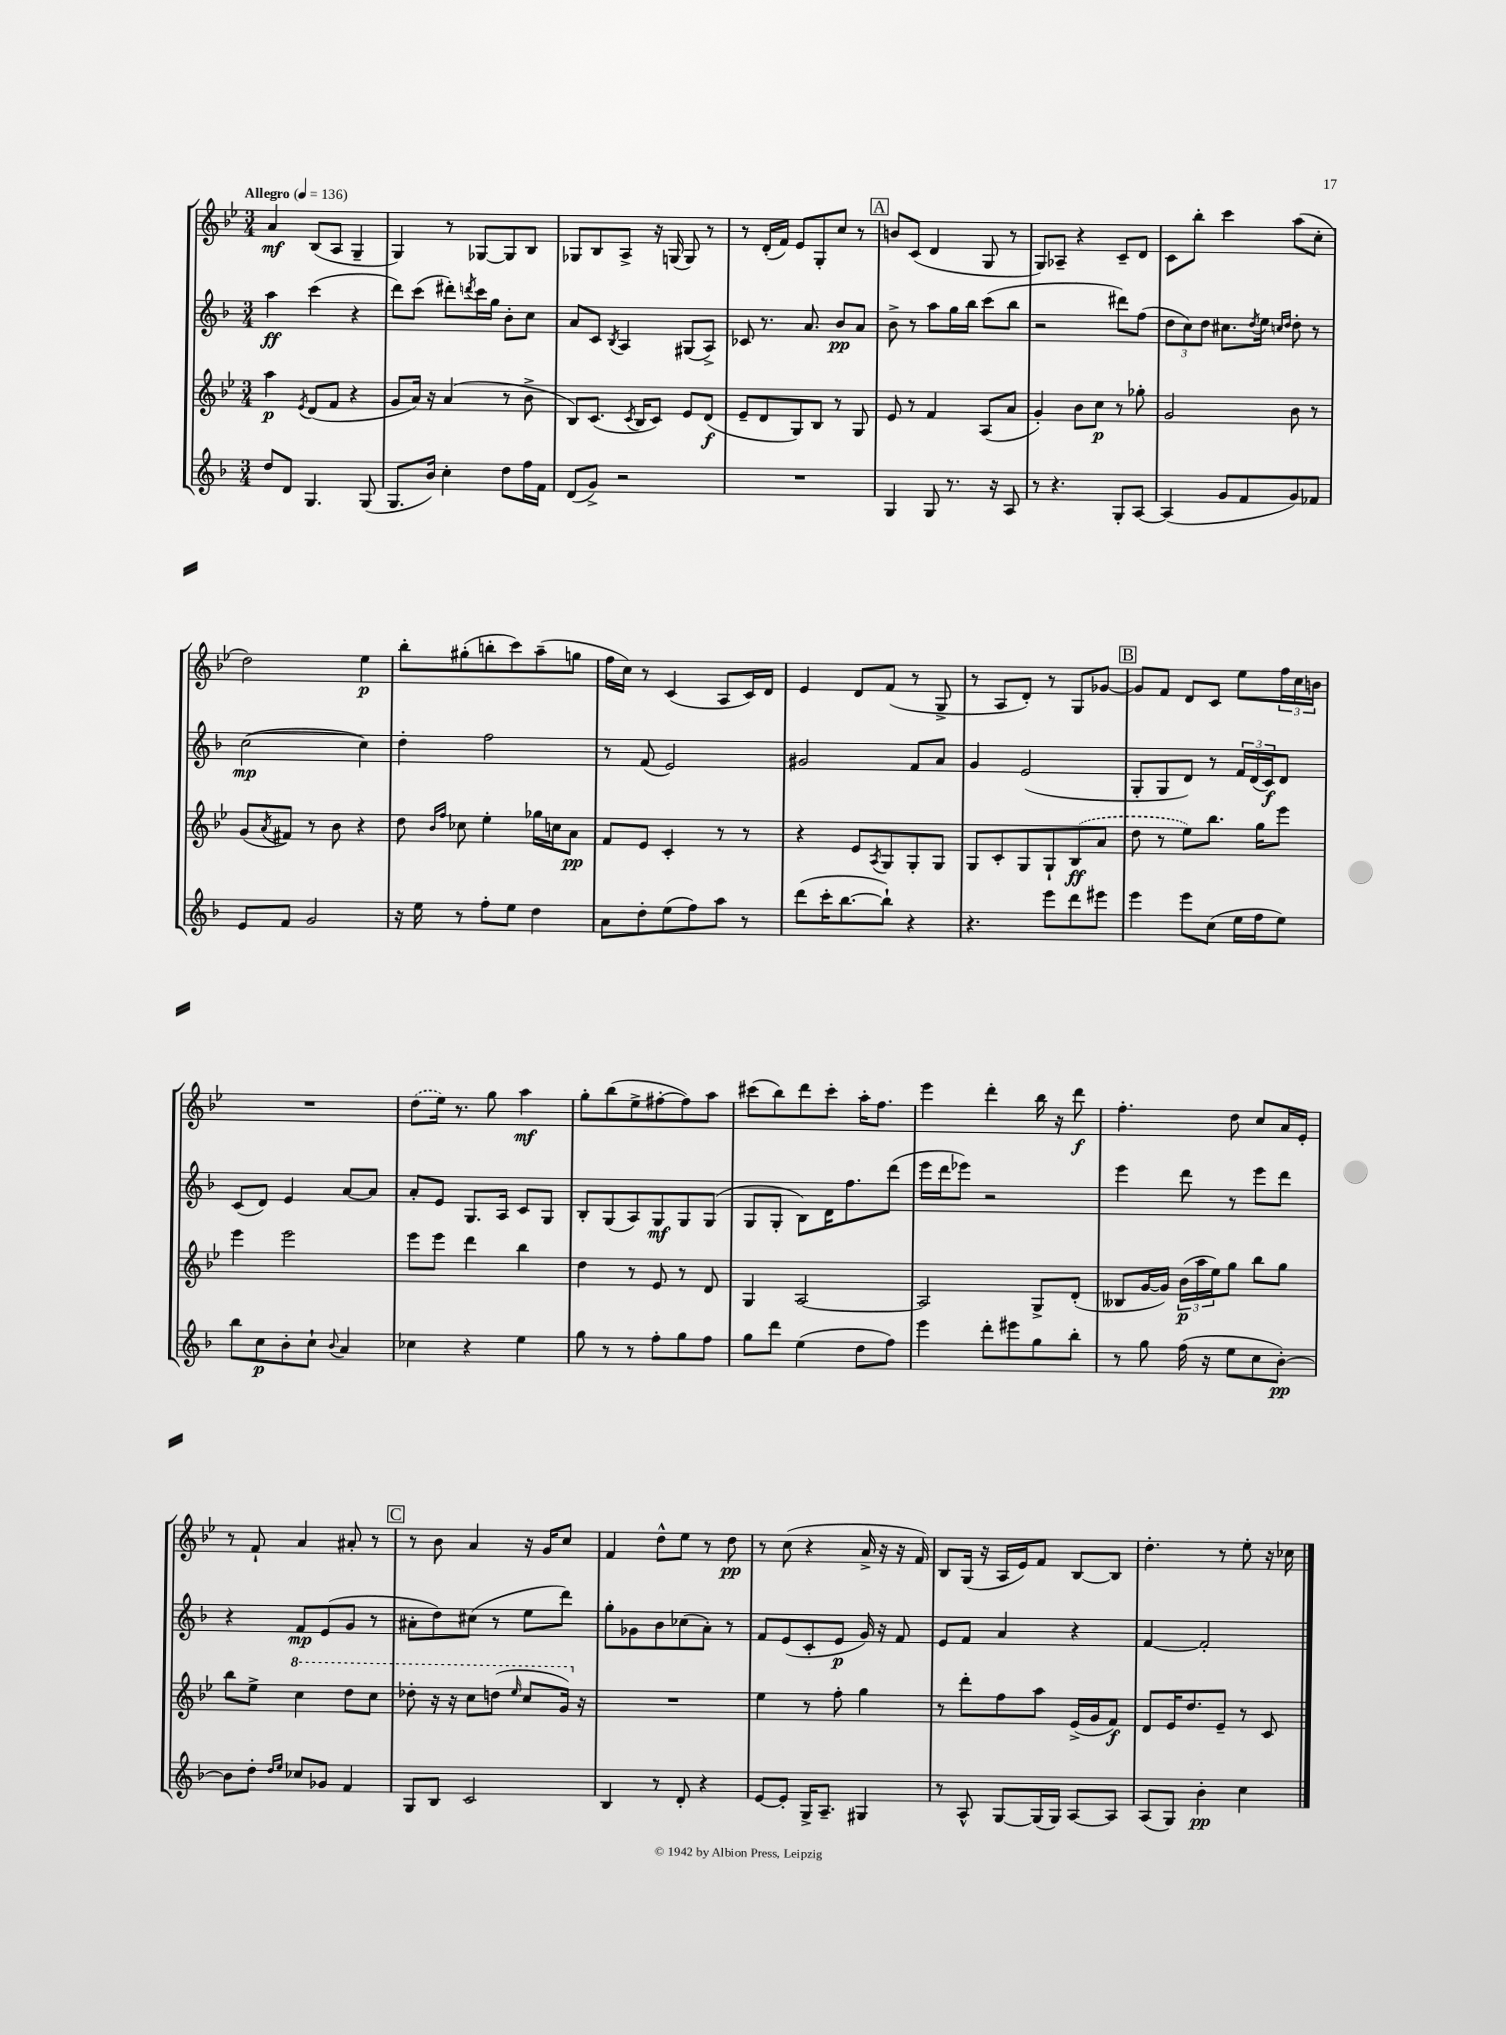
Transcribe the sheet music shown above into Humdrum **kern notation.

**kern	**kern	**kern	**kern
*staff4	*staff3	*staff2	*staff1
*clefG2	*clefG2	*clefG2	*clefG2
*k[b-]	*k[b-e-]	*k[b-]	*k[b-e-]
*M3/4	*M3/4	*M3/4	*M3/4
*MM136	*MM136	*MM136	*MM136
8dd/L	4aa\	4aa\	4a/
8d/J	.	.	.
.	8qe-/	.	.
4.G/	(8d/L	(4ccc\	(8B-/L
.	8f/J	.	8A/J
.	4r	4r	4G~/
(8G/	.	.	.
=	=	=	=
8.G/L	8g/L	8ddd\L)	4G/)
.	16a/Jk)	(8ccc\J	.
16b-/Jk)	16r	.	.
4cc'\	(4a/	8ddd#'\L)	8r
.	.	8qddd/	.
.	.	16ccc\L	[8G-/L
.	.	16gg\JJ	.
8dd\L	8r	8b-'\L	8G-/]
16ff\L	8b-^\	8cc\J	8B-/J
16f\JJ	.	.	.
=	=	=	=
(8d/L	8B-/L)	8a/L	8G-/L
8g^/J)	(8.c/J	8c/J	8B-/
.	.	8qB-/	.
2r	.	4A/	8A^/J
.	8qc/	.	.
.	16B-/LK	.	.
.	8c/J)	.	16r
.	.	.	(16G/
.	8e-/L	(8G#/L	8G/)
.	(8d/J	8A^/J)	8r
=	=	=	=
2.r	8e-~/L	8c-/	8r
.	8d/	8.r	(16d'/LL
.	.	.	16f/JJ)
.	8G/)	.	8e-/L
.	.	8.a/	.
.	8B-/J	.	8G'/
.	8r	8b-/L	8cc/J
.	8G/	8a/J	8r
=	=	=	=
4G/	8e-/	8b-^\	8b/L
.	8r	8r	(8c/J
8G/	4f/	8aa\L	4d/
8.r	.	16gg\L	.
.	.	16bb-\JJ	.
.	(8A/L	(8ccc\L	8G/
16r	.	.	.
8A/	8a/J	8bb-\J	8r
=	=	=	=
8r	4g'/)	2r	8G/L)
4.r	.	.	8A-~/J
.	8b-\L	.	4r
.	8cc\J	.	.
8G'/L	8r	8ddd#\L)	8c~/L
[8A/J	8gg-'\	(8ff\J	8d/J
=	=	=	=
(4A/]	2g/	12dd\L	8c\L
.	.	12cc\)	.
.	.	.	8bb-'\J
.	.	12dd\J	.
8g/L	.	8.cc#\L	4ccc\
8f/	.	.	.
.	.	8qdd/	.
.	.	16ee\Jk	.
.	.	16qqcc/LL	.
.	.	16qqdd/JJ	.
8g/)	8b-\	8dd'\	(8aa\L
8f-/J	8r	8r	8cc'\J
=	=	=	=
8e/L	(8g/L	([2cc\	2dd\)
.	8qa/	.	.
8f/J	8f#/J)	.	.
2g/	8r	.	.
.	8b-\	.	.
.	4r	4cc\])	4ee-\
=	=	=	=
16r	8dd\	4dd'\	8bb-'\L
16ee\	.	.	.
.	16qqb-/LL	.	.
.	16qqff/JJ	.	.
8r	8cc-\	.	(8gg#'\
8ff'\L	4ee-'\	2ff\	8bb'\
8ee\J	.	.	8ccc\)
4dd\	16gg-\LL	.	(8aa~\
.	16cc\J	.	.
.	8a\J	.	8gg\J
=	=	=	=
8a\L	8f/L	8r	16ff\LL
.	.	.	16cc\JJ)
8dd'\	8e-/J	(8f/	8r
(8ee\	4c'/	2e/)	(4c/
8ff\)	.	.	.
8aa\J	8r	.	8A/L
8r	8r	.	16c/L)
.	.	.	16d/JJ
=	=	=	=
(8ddd\L	4r	2g#/	4e-/
16ccc'\K	.	.	.
[8.bb-\	.	.	.
.	8e-/L	.	8d/L
.	8qA/	.	.
8bb-`\]J)	8G/	.	(8f/J
4r	8G'/	8f/L	8r
.	8G/J	8a/J	8G^/
=	=	=	=
4.r	8G/L	4g/	8r
.	8c'/	.	8A/L
.	8G/	(2e/	8d'/J)
8eee\L	8G`/	.	8r
8ddd\	(8B-/	.	8G/L
8eee#\J	8a/J	.	[8g-/J
=	=	=	=
4eee\	8dd\	8G'/L	8g-/]L
.	8r	8G/	8f/J
8eee\L	8ee-\L)	8d/J)	8d/L
(8cc\J	8.bb-\J	8r	8c/J
16ee\LL	.	24f/LL	8ee-\L
.	.	(24d/	.
16ff\J	16gg\LK	.	.
.	.	24c/J)	.
8ee\J)	8eee-\J	8d/J	24ff\L
.	.	.	24cc\
.	.	.	24b\JJ
=	=	=	=
8bb-\L	4eee-\	(8c/L	2.r
8cc\	.	8d/J)	.
8b-'\	2eee-\	4e/	.
8cc`\J	.	.	.
8qqb-/	.	.	.
4a/	.	[8a/L	.
.	.	8a/]J	.
=	=	=	=
4cc-\	8eee-\L	8a'/L	(8dd\L
.	8eee-\J	8e/J	16ee-\Jk)
.	.	.	8.r
4r	4ddd\	8.G/L	.
.	.	.	8gg\
.	.	16A/Jk	.
4ee\	4bb-\	8c/L	4aa\
.	.	8G/J	.
=	=	=	=
8gg\	4dd\	8B-'/L	8gg'\L
8r	.	(8G/	(8bb-\
8r	8r	8A/)	8ee-^\
8ff'\L	8e-/	8G/	[8ff#'\
8gg\	8r	8G/	8ff#\])
8ff\J	8d/	(8G/J	8aa\J
=	=	=	=
8gg\L	4G/	8G/L	(8ccc#\L
8ddd\J	.	8G'/J	8bb-\)
(4ee\	[2A/	8B-\L)	8ddd\
.	.	16d\K	8ccc#'\J
.	.	8.ff\	.
8dd\L	.	.	16aa'\LK
.	.	.	8.ff\J
8ff\J)	.	(8ddd\J	.
=	=	=	=
4eee\	2A/]	16eee\LL	4eee-\
.	.	16ddd\J	.
.	.	8eee-\J)	.
8ddd'\L	.	2r	4ddd'\
8eee#\	.	.	.
8gg\	8G^/L	.	16bb-\
.	.	.	16r
8bb-'\J	(8d'/J	.	8ddd\
=	=	=	=
8r	8B--/L	4eee\	4.ff'\
8gg\	[16g/L	.	.
.	16g/]JJ)	.	.
(16ff\	(24b-\LL	8ddd\	.
.	24aa\	.	.
16r	.	.	.
.	24ee-\J)	.	.
8ee\L	8gg\J	8r	8dd\
8cc\	8bb-\L	8eee\L	8cc/L
[8b-'\J)	8gg\J	8ddd\J	16a/L
.	.	.	16e-'/JJ
=	=	=	=
8b-\]L	8bb-\L	4r	8r
8dd'\J	8ee-^\J	.	8f`/
16qqdd/LL	.	.	.
16qqee/JJ	.	.	.
8cc-/L	4ccc\	8f/L	4a/
8g-/J	.	(8e/	.
4f/	8ddd\L	8g/J	8a#'/
.	8ccc\J	8r	8r
=	=	=	=
8G/L	8ddd-'\	8a#'\L	8r
8B-/J	16r	8dd\)	8b-\
.	16r	.	.
2c/	8ccc\L	(8cc#\J	4a/
.	(8ddd\J	8r	.
.	16qqeee-/	.	.
.	8ccc/L	8ee\L	16r
.	.	.	16g/LK
.	16gg/Jk)	8ddd\J)	8cc/J
.	16r	.	.
=	=	=	=
4B-/	2.r	8gg'\L	4f/
.	.	8g-\	.
8r	.	8b-\	8dd^^\L
8d'/	.	(8cc-\	8ee-\J
4r	.	8a'\J)	8r
.	.	8r	8dd\
=	=	=	=
[8e/L	4ee-\	8f/L	8r
8e'/]J	.	(8e/	(8cc\
16G^/LK	8r	8c'/	4r
8.A~/J	.	.	.
.	8ff'\	8e/J	.
4G#/	4gg\	16g/)	16a^/
.	.	16r	16r
.	.	8f/	16r
.	.	.	16f/)
=	=	=	=
8r	8r	8e/L	8B-/L
8A^^/	8ddd'\L	8f/J	(16G/Jk
.	.	.	16r
[8G/L	8ff\	4a/	16A/LL
.	.	.	16e-/J)
(16G/]L	8aa\J	.	8f/J
16G/JJ)	.	.	.
[8A/L	(16e-^/LL	4r	[8B-/L
.	16g/J	.	.
8A/]J	8f/J)	.	8B-/]J
=	=	=	=
(8A/L	8d/L	[4f/	4.dd'\
8G/J)	16e-/K	.	.
.	8.dd/	.	.
4b-'\	.	2f'/]	.
.	8e-~/J	.	8r
4cc\	8r	.	8ee-'\
.	8c/	.	16r
.	.	.	16cc-\
==	==	==	==
*-	*-	*-	*-
